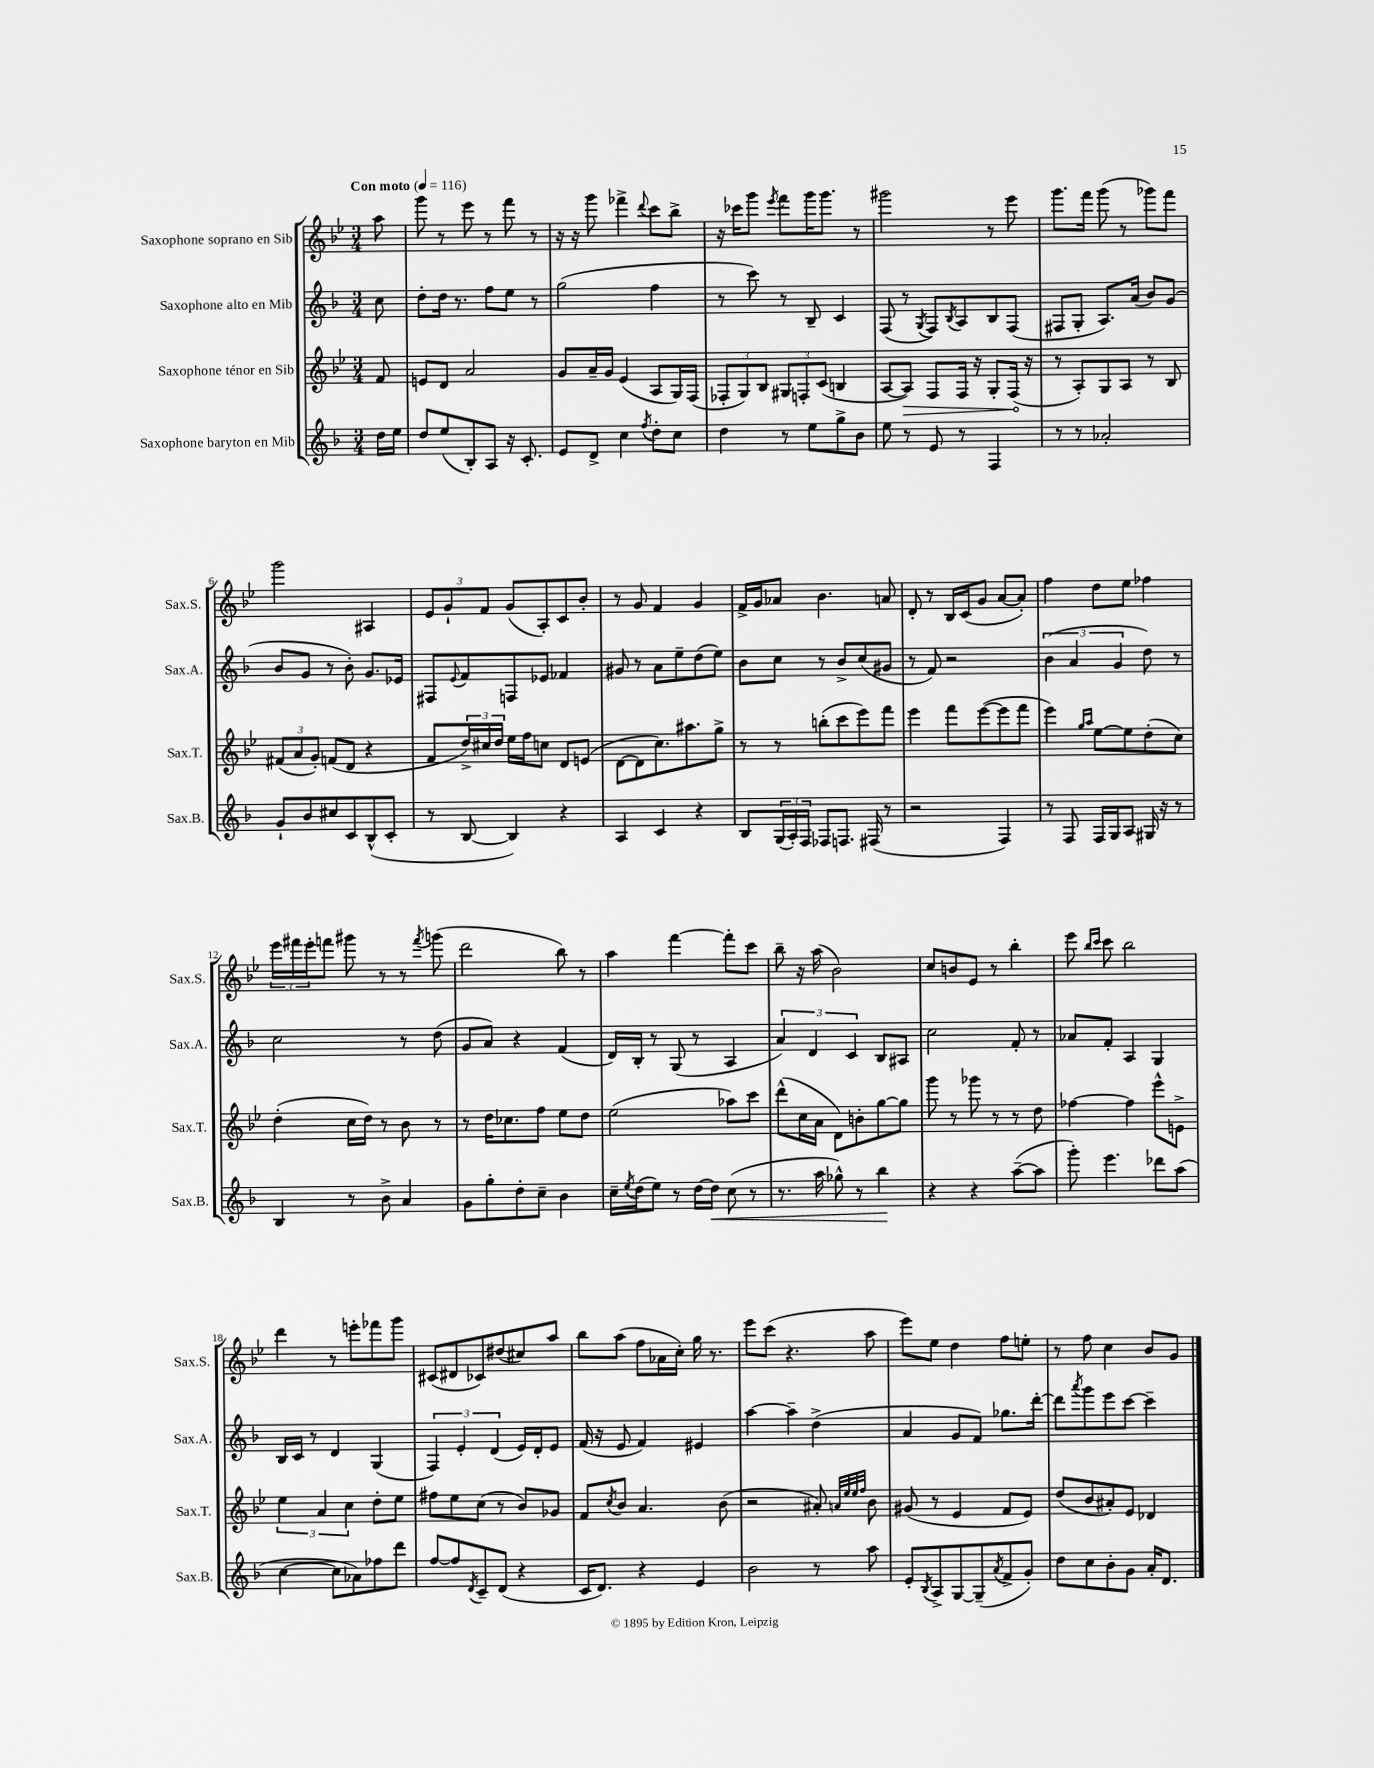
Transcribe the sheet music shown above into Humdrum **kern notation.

**kern	**kern	**kern	**kern
*staff4	*staff3	*staff2	*staff1
*clefG2	*clefG2	*clefG2	*clefG2
*k[b-]	*k[b-e-]	*k[b-]	*k[b-e-]
*M3/4	*M3/4	*M3/4	*M3/4
*MM116	*MM116	*MM116	*MM116
16dd	8f	8cc	8aa
16ee	.	.	.
=	=	=	=
8dd	8e	8dd'	8ggg
(8ee	8d	16dd	8r
.	.	8.r	.
8B-')	2a	.	8eee-
8A	.	8ff	8r
16r	.	8ee	8fff
8.c'	.	.	.
.	.	8r	8r
=	=	=	=
8e	8g	(2gg	16r
.	.	.	16r
8d^	16a~	.	8ggg
.	16g	.	.
4cc	(4e-	.	4fff-^
8qff	.	.	8qqddd
8dd'	8A	4ff	8ccc
8cc	16G)	.	8bb-^
.	(16F	.	.
=	=	=	=
4dd	12F-'	8r	16r
.	.	.	16ccc-
.	12G)	.	.
.	.	8ccc)	8ggg
.	12B-	.	.
.	.	.	8qeee-
8r	12G#	8r	8fff
.	12F'	.	.
8ee	.	8B-~	16ggg
.	(12c	.	.
.	.	.	8.ggg
8gg^	4B	4c	.
8b-	.	.	8r
=	=	=	=
8ee	[8A	(8F	2ggg#
8r	8A])	8r	.
.	.	8qG	.
8e	8F	8F)	.
.	.	8qB-	.
8r	16F	8A	.
.	16r	.	.
4F	8G'	8B-	8r
.	(16F	(8F	8eee-
.	16r	.	.
=	=	=	=
8r	8r	8F#	8.ggg
8r	8A')	8G'	.
.	.	.	16fff
2a-'	8G	8.A)	(8ggg
.	8A	.	8r
.	.	(16a	.
.	8r	8b-)	8ggg-)
.	8B-	(8g	8fff
=	=	=	=
8g`	(12f#	8b-	2ggg
.	12a	.	.
8b-	.	8g	.
.	12g')	.	.
8cc#	(8f	8r	.
8c	8d	8b-')	.
(8B-^^	4r	8.g	4A#
8c'	.	.	.
.	.	16e-	.
=	=	=	=
8r	8f	8F#	12e-
.	.	.	12g`
.	.	8qqe	.
[8B-	24dd^)	8f	.
.	24cc#	.	12f
.	24dd	.	.
4B-])	16ee-	8F	(8g
.	16ff	.	.
.	8cc	8e-	8A')
4r	8d	4f-	8c
.	(8e	.	8b-'
=	=	=	=
4A	[8d	8g#	8r
.	8d]	8r	8g
4c	8.cc)	8a	4f
.	.	8ee~	.
.	8.aa#	.	.
4r	.	(8dd	4g
.	8gg^	8ee)	.
=	=	=	=
8B-	8r	8b-	16f^
.	.	.	16g
(24G	8r	8cc	8a-
24A')	.	.	.
24F	.	.	.
8F-	(8bb'	8r	4.b-
8.F	8ccc	8b-^	.
.	8eee-)	(8cc	.
(16F#	.	.	.
8r	8fff	8g#	8a
=	=	=	=
2r	4eee-	8r	8d'
.	.	8f)	8r
.	8fff	2r	16B-
.	.	.	(16c
.	([8eee-	.	8g
4F)	8eee-]	.	[8a
.	8fff	.	8a'])
=	=	=	=
8r	4eee-)	(6b-	4ff
8F	.	.	.
.	.	6a	.
.	16qqgg	.	.
.	16qqaa	.	.
16F	[8ee-	.	8dd
16G	.	.	.
.	.	6g	.
8A	8ee-]	.	8ee-
16G#	(8dd'	8dd)	4ff-
16r	.	.	.
8r	8cc)	8r	.
=	=	=	=
4B-	(4dd'	2cc	24eee-
.	.	.	24fff#
.	.	.	24eee-'
.	.	.	8fff
8r	16cc	.	8ggg#
.	16dd)	.	.
8b-^	8r	.	8r
4a	8b-	8r	8r
.	.	.	8qfff
.	8r	(8dd	(8ggg
=	=	=	=
8g	8r	8g	2ddd
8gg'	16dd	8a)	.
.	8.cc-	.	.
8dd'	.	4r	.
8cc~	8ff	.	.
4b-	8ee-	(4f	8bb-)
.	8dd	.	8r
=	=	=	=
16cc~	(2ee-	16d)	4aa
8qee	.	.	.
(16dd	.	16B-'	.
8ee)	.	8r	.
8r	.	(8G	[4fff
[16dd	.	8r	.
16dd]	.	.	.
(8cc	8aa-)	4A	8fff']
8r	8ccc	.	8ccc
=	=	=	=
8.r	(8ddd^^	6a)	8bb-~
.	16cc	.	16r
.	.	6d	.
16aa	16a	.	(16aa
8gg-^^)	8d)	.	2b-)
.	.	6c	.
8r	8b'	.	.
4bb-	[8gg	8B-	.
.	8gg]	8A#	.
=	=	=	=
4r	8ggg	2cc	8cc
.	8r	.	8b
4r	8ggg-	.	8e-
.	8r	.	8r
([8aa~	8r	8f'	4bb-'
8aa]	8dd	8r	.
=	=	=	=
8ggg')	[4ff-	8a-	8eee-
.	.	.	16qqbb-
.	.	.	16qqccc
4.eee	.	8f'	8ccc
.	4ff-]	4A	2bb-
8ddd-	8eee-^^	4G	.
(8aa	8e^	.	.
=	=	=	=
[4cc	6ee-	16B-	4ddd
.	.	16c	.
.	.	8r	.
.	6a	.	.
8cc]	.	4d	8r
.	6cc	.	.
8a-)	.	.	8eee'
8ff-	8dd'	(4G	8fff-
8ddd	8ee-	.	8ggg
=	=	=	=
[8ff	8ff#	6F)	(8c#
8ff]	8ee-	.	8d#
.	.	6e'	.
8qd	.	.	.
8c~	(8cc	.	8c-)
.	.	(6d	.
(8d	8r	.	(8dd#
4r	8b-)	16e)	8cc#)
.	.	16d'	.
.	8g-	8e	8aa
=	=	=	=
16c	8f	(16f	8bb-
8.d)	.	16r	.
.	8qcc	.	.
.	8b-	8e	(8aa
4r	4.a	4f)	8ff
.	.	.	16a-
.	.	.	16cc')
4e	.	4e#	16gg
.	.	.	8.r
.	(8b-	.	.
=	=	=	=
2b-	2r	[4aa	8eee-
.	.	.	(8ccc
.	.	4aa~]	4.r
8r	8a#')	(4dd^	.
.	32qqa	.	.
.	32qqee-	.	.
.	32qqee-	.	.
.	32qqff	.	.
8aa	8b-	.	8aa
=	=	=	=
8e'	(8g#	4a	8eee-)
8qB-	.	.	.
8A^	8r	.	8ee-
[8G	4e-	8g	4dd
(8G~]	.	8f)	.
8qa	.	.	.
8f^	8f	8.gg-	8ff
8g')	8e-)	.	8ee'
.	.	[16ddd'	.
=	=	=	=
8dd	(8dd	8ddd]	8r
.	.	8qaaa	.
8cc	8b-	8ggg	8ff
8b-'	8a#')	8eee	4cc
8g	8e-	[8ccc	.
16a'	4d-	4ccc~]	8b-
8.d	.	.	.
.	.	.	8g
==	==	==	==
*-	*-	*-	*-
